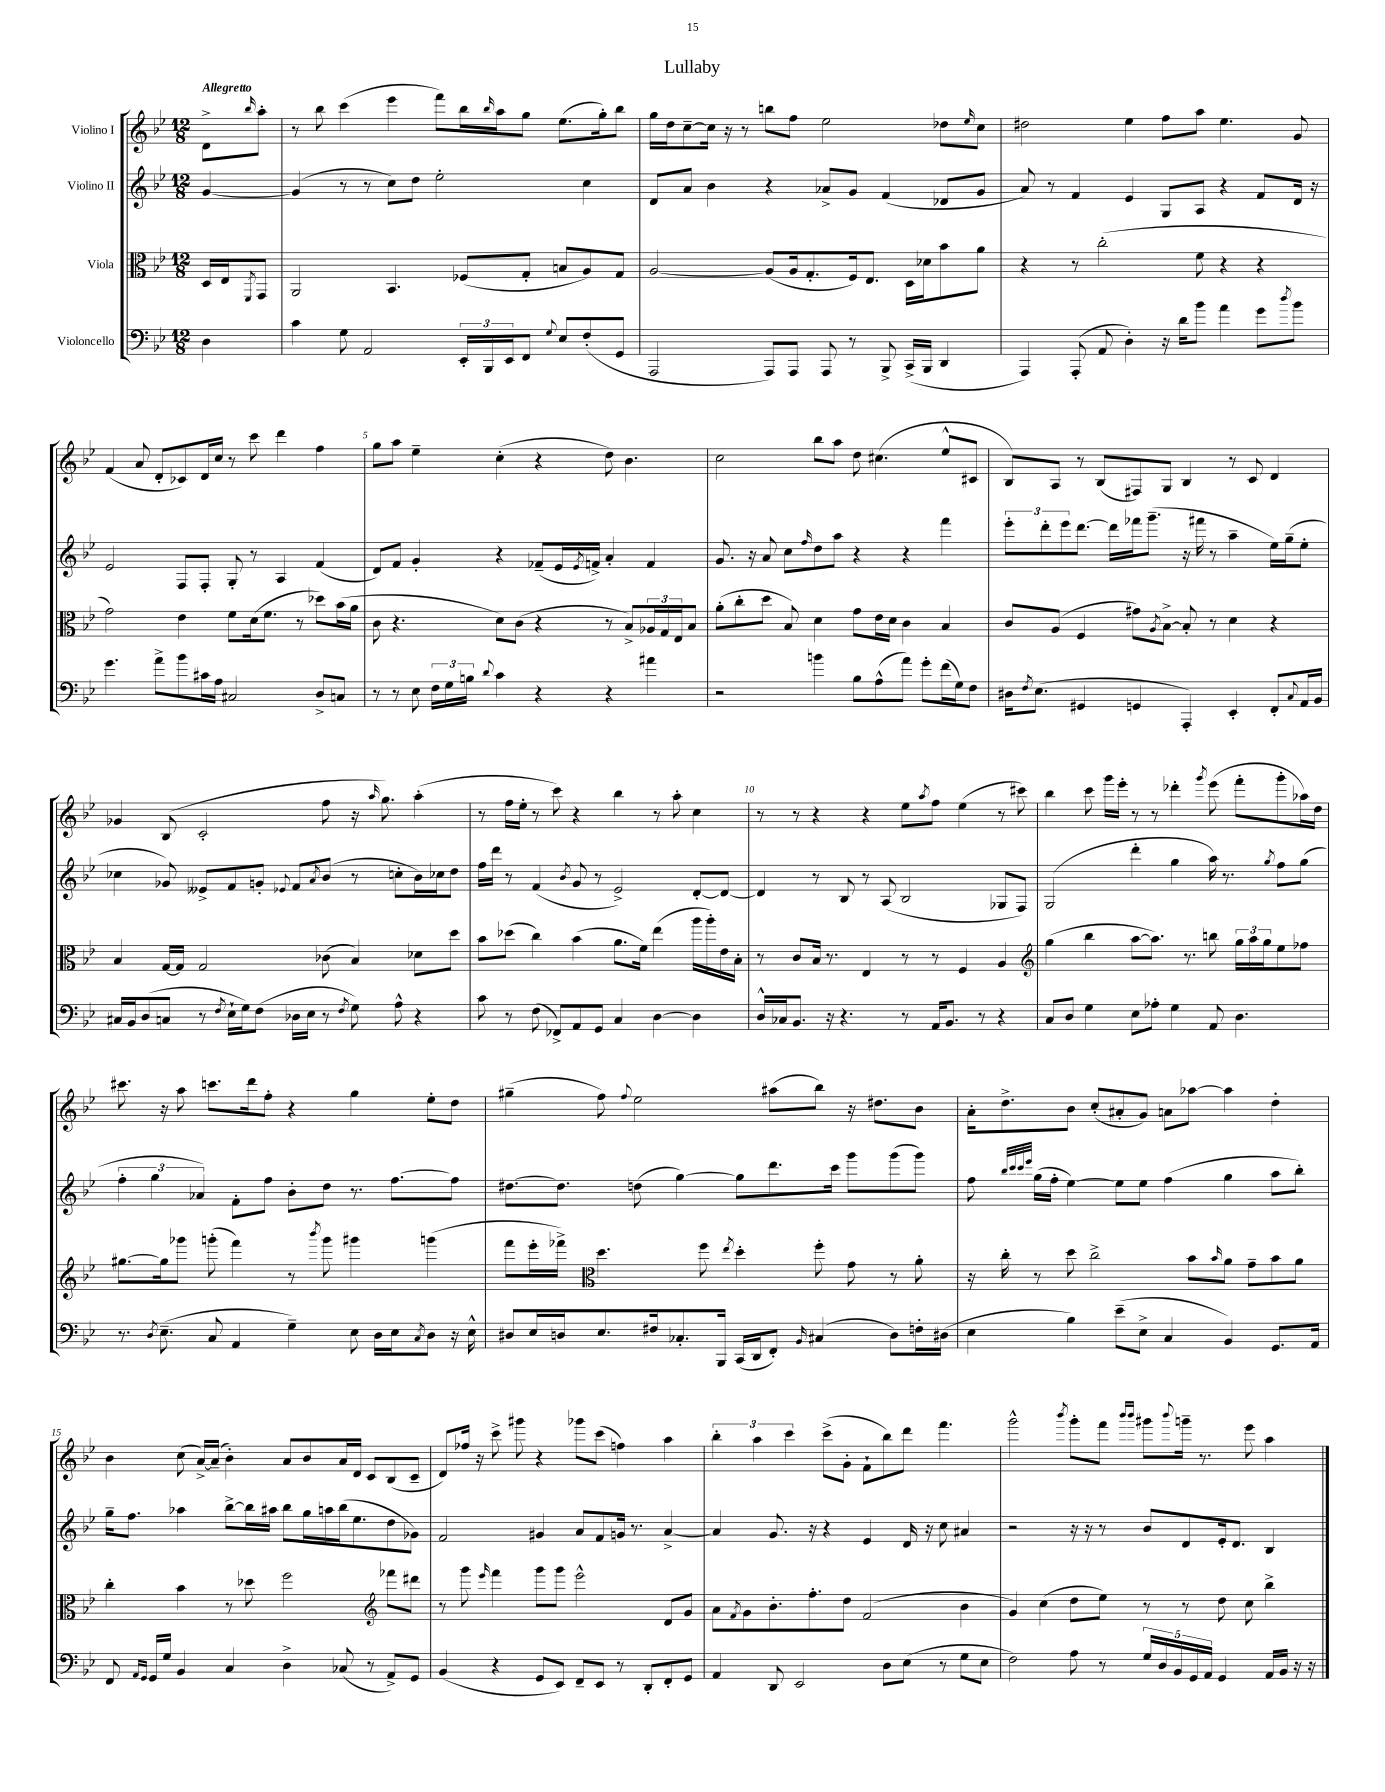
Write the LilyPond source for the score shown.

\header { title = "Lullaby" }
<<
\new StaffGroup <<
\new Staff = "s0" \with { instrumentName = "Violino I" } {
    \clef treble \key bes \major \numericTimeSignature \time 12/8 \partial 4 \tempo "Allegretto"
    d'8-> \grace { bes''16 } a''8-. |
    r8 bes''8 c'''4( ees'''4 f'''8) bes''16 \grace { bes''16 } a''16 g''8 ees''8.( g''16-.) bes''8 |
    g''16 d''16 c''8~-- c''16 r16 r8 b''8 f''8 ees''2 des''8 \grace { ees''16 } c''8 |
    dis''2 ees''4 f''8 a''8 ees''4. g'8 |
    f'4( a'8 d'8-. ces'8) d'16 c''16 r8 c'''8 d'''4 f''4 |
    g''8 a''8 ees''4-- c''4-.( r4 d''8) bes'4. |
    c''2 bes''8 a''8 d''8 cis''4.( ees''8-^ cis'8 |
    bes8) a8 r8 bes8( fis8) g8 bes4 r8 c'8 d'4 |
    ges'4 bes8( c'2-. f''8 r16 \grace { a''16 } g''8.) a''4-.( |
    r8 f''16 ees''16-. r8 c'''8) r4 bes''4 r8 a''8-. c''4 |
    r8 r8 r4 r4 ees''8 \acciaccatura { a''8 } f''8 ees''4( r8 cis'''8) |
    bes''4 c'''8 g'''16 ees'''16-. r8 r8 des'''4-. \acciaccatura { g'''8 } ees'''8( f'''8-. g'''8-. aes''16) d''16 |
    cis'''8. r16 a''8 c'''8. d'''16 f''8-. r4 g''4 ees''8-. d''8 |
    gis''4--( f''8) \appoggiatura { f''8 } ees''2 ais''8( bes''8) r16 dis''8. bes'8 |
    a'16-. d''8.-> bes'8 c''8-.( ais'8-. g'8) a'8 aes''8~ aes''4 d''4-. |
    bes'4 c''8( a'16~->) a'16--( bes'4-.) a'8 bes'8 a'16 d'16 c'8 bes8( c'8-- |
    d'8) fes''16 r16 c'''8-> gis'''8 r4 ges'''8 c'''8( f''4) a''4 |
    \tuplet 3/2 { bes''4-. a''4 c'''4 } c'''8->( g'8-. f'8-! bes''8) d'''8 f'''4. |
    g'''2-^ \acciaccatura { bes'''8 } g'''8-. f'''8 \grace { bes'''16 bes'''16 } gis'''8 \appoggiatura { bes'''8 } g'''16-- r8. ees'''8 a''4 \bar "|." |
}
\new Staff = "s1" \with { instrumentName = "Violino II" } {
    \clef treble \key bes \major \numericTimeSignature \time 12/8 \partial 4
    g'4~ |
    g'4( r8 r8 c''8) d''8 ees''2-. c''4 |
    d'8 a'8 bes'4 r4 aes'8-> g'8 f'4( des'8 g'8 |
    a'8) r8 f'4 ees'4 g8 a8 r4 f'8 d'16 r16 |
    ees'2 f8 f8-. g8-. r8 a4 f'4( |
    d'8) f'8 g'4-. r4 fes'8--( ees'16 \acciaccatura { ees'8 } f'16->) a'4-. f'4 |
    g'8. r16 a'8 c''8 \grace { f''16 } d''8 a''8 r4 r4 f'''4 |
    \tuplet 3/2 { ees'''8-. d'''8-. ees'''8 } d'''8.~ d'''16 fes'''16 g'''8.--( r16 fis'''16 r8 a''4-- ees''16) g''16--( ees''8-. |
    ces''4 ges'8) eeses'8-> f'8 g'8-. \appoggiatura { ees'8 } f'8 \acciaccatura { a'8 } bes'8( r8 c''8-. bes'16) ces''16 d''8 |
    f''16 d'''16 r8 f'4( \acciaccatura { bes'8 } g'8 r8 ees'2->) d'8~-. d'8~ |
    d'4 r8 bes8 r8 a8( bes2 ges8 f8) |
    g2( d'''4-. g''4 a''16) r8. \acciaccatura { g''8 } f''8 g''8( |
    \tuplet 3/2 { f''4-. g''4 aes'4) } f'8-. f''8 bes'8-. d''8 r8. f''8.~ f''8 |
    dis''8.~ dis''8. d''8( g''4~) g''8 d'''8. c'''16 g'''8 g'''8( g'''8) |
    f''8 \grace { bes''32 c'''32 c'''32 ees'''32 } g''16( f''16-. ees''4~) ees''8 ees''8 f''4( g''4 a''8 bes''8-.) |
    g''16-- f''8. aes''4 bes''8~-> bes''16 ais''16 bes''8 g''16 a''16 bes''16( ees''8. d''8 ges'8) |
    f'2 gis'4 a'8 f'8 g'16 r8. a'4~-> |
    a'4 g'8. r16 r4 ees'4 d'16 r16 c''8 ais'4 |
    r2 r16 r16 r8 bes'8 d'8 ees'16-. d'8. bes4 \bar "|." |
}
\new Staff = "s2" \with { instrumentName = "Viola" } {
    \clef alto \key bes \major \numericTimeSignature \time 12/8 \partial 4
    d16 ees16 \acciaccatura { f,8 } g,8 |
    a,2 bes,4. fes8( g8-. b8 a8) g8 |
    a2~ a8( a16 g8.-. f16) ees8. d16 des'16 bes'8 a'8 |
    r4 r8 c''2-.( f'8 r4 r4 |
    g'2) ees'4 f'8 d'16( f'8. r8 des''8) bes'16( a'16 |
    c'8 r4. d'8) c'8( r4 r8 bes8->) \tuplet 3/2 { aes16 g16 ees16 } bes8 |
    a'8-.( c''8-. d''8 bes8) d'4 g'8 ees'16 d'16 c'4 bes4 |
    c'8 a8( f4 gis'8) \acciaccatura { a8 } bes8~-> bes8-. r8 d'4 r4 |
    bes4 g16~ g16 g2 ces'8( bes4) des'8 d''8 |
    bes'8 des''8( c''4) bes'4( a'8. f'16) ees''4( a''16 a''16-.) ees'16 bes16-. |
    r8 c'8 bes16 r8. ees4 r8 r8 f4 a4 |
    \clef treble g''4( bes''4 a''8~ a''8.) r8. b''8 \tuplet 3/2 { g''16 a''16 g''16 } ees''8 fes''8 |
    gis''8.~ gis''16 ges'''8 g'''8-.( f'''4) r8 \acciaccatura { bes'''8 } g'''8 gis'''4 g'''4( |
    f'''8 ees'''16-. fes'''16->) \clef alto d''4. f''8 \acciaccatura { ees''8 } d''4-. f''8-. g'8 r8 a'8-. |
    r16 c''16-. r8 d''8 c''2-> bes'8 \grace { bes'16 } a'8 g'8-- bes'8 a'8 |
    c''4-. bes'4 r8 des''8 f''2 \clef treble fes'''8 dis'''8 |
    r8 g'''8 \grace { ees'''16 } f'''4 g'''8 g'''8 ees'''2-^ d'8 g'8 |
    a'8 \acciaccatura { f'8 } g'8 bes'8.-. f''8.-. d''8 f'2( bes'4 |
    g'4) c''4( d''8 ees''8) r8 r8 d''8 c''8 bes''4-> \bar "|." |
}
\new Staff = "s3" \with { instrumentName = "Violoncello" } {
    \clef bass \key bes \major \numericTimeSignature \time 12/8 \partial 4
    d4 |
    c'4 g8 a,2 \tuplet 3/2 { ees,16-. bes,,16 ees,16 } f,8 \appoggiatura { g8 } ees8 f8-.( g,8 |
    a,,2 a,,8) a,,8 a,,8 r8 bes,,8-> c,16->( bes,,16 d,4 |
    a,,4) a,,8-.( a,8 d4-.) r16 d'16 bes'8 a'4 g'8 \acciaccatura { d''8 } bes'8 |
    g'4. a'8-> bes'8 cis'16 a16 cis2 d8-> c8 |
    r8 r8 ees8 \tuplet 3/2 { f16 g16 b16 } \appoggiatura { d'8 } c'4 r4 r4 ais'4 |
    r2 b'4 bes8 a8-^( a'8) g'8-. f'16( g16) f8 |
    dis16 \acciaccatura { f8 } ees8.( gis,4 g,4 a,,4-.) ees,4-. f,8-. \appoggiatura { c8 } a,16 bes,16 |
    cis16 bes,16 d8( c8 r8 \acciaccatura { f8 } ees16-! g16) f8( des16 ees16 r8 \acciaccatura { f8 } g8) a8-^ r4 |
    c'8 r8 f8( fes,8->) a,8 g,8 c4 d4~ d4 |
    d16-^ ces16 bes,8. r16 r4. r8 a,16 bes,8. r8 r4 |
    c8 d8 g4 ees8 aes8-. g4 a,8 d4. |
    r8. \acciaccatura { d8 } ees8.--( c8 a,4 g4--) ees8 d16 ees16 \acciaccatura { c8 } d8 r16 ees16-^ |
    dis8 ees16 d16 ees8. fis16 ces8.-. bes,,16 c,16( d,16 f,8-.) \grace { bes,16 } cis4( d8) f16-. dis16( |
    ees4 bes4) ees'8--( ees8-> c4 bes,4) g,8. a,16 |
    f,8 \grace { a,16 g,16 } g,16 g16 bes,4 c4 d4-> ces8( r8 a,8->) g,8 |
    bes,4( r4 g,8 ees,8) f,8-- ees,8 r8 d,8-. f,8-. g,8 |
    a,4 d,8 ees,2 d8 ees8( r8 g8 ees8 |
    f2) a8 r8 \tuplet 5/4 { g16 d16 bes,16 g,16 a,16 } g,4 a,16 bes,16 r16 r16 \bar "|." |
}
>>
>>
\layout { \context { \Score \override BarNumber.break-visibility = ##(#f #t #t) barNumberVisibility = #(every-nth-bar-number-visible 5) } }
